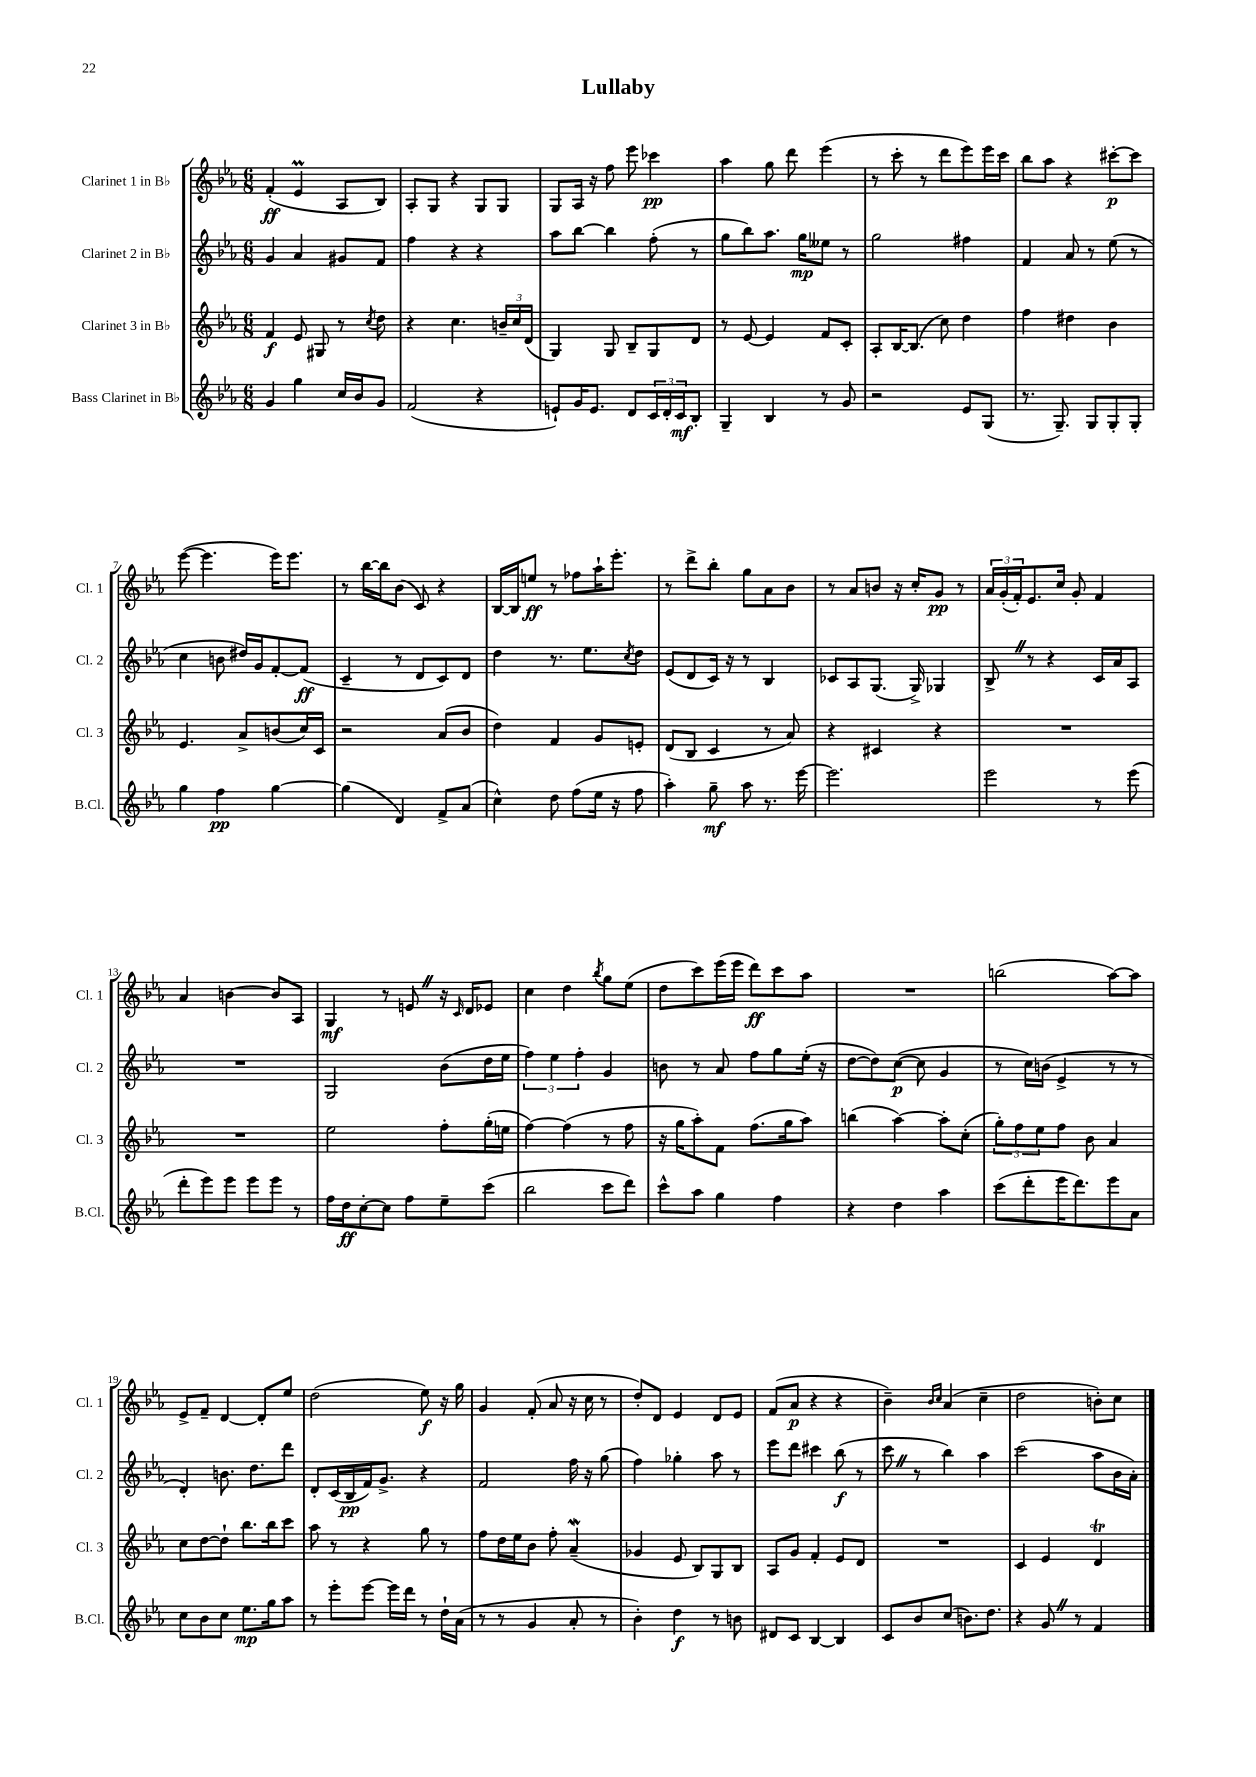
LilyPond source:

\header { title = "Lullaby" }
<<
\new StaffGroup <<
\new Staff = "s0" \with { instrumentName = "Clarinet 1 in Bb" shortInstrumentName = "Cl. 1" } {
    \clef treble \key ees \major \numericTimeSignature \time 6/8
    f'4-.\ff( ees'4\prall aes8 bes8) |
    aes8-. g8 r4 g8 g8 |
    g8 aes16 r16 f''8 ees'''8 ces'''4\pp |
    aes''4 g''8 d'''8 ees'''4( |
    r8 c'''8-. r8 d'''8 ees'''8) ees'''16 c'''16 |
    bes''8 aes''8 r4 cis'''8~-.\p cis'''8 |
    ees'''8~( ees'''4. ees'''16) ees'''8. |
    r8 bes''16~ bes''16 bes'8( c'8) r4 |
    bes16~ bes16 e''8\ff r8 fes''8 aes''16-! ees'''8.-. |
    r8 d'''8-> bes''8-. g''8 aes'8 bes'8 |
    r8 aes'8 b'8 r16 c''16-. g'8\pp r8 |
    \tuplet 3/2 { aes'16 g'16-.( f'16-.) } ees'8. c''16 g'8-. f'4 |
    aes'4 b'4~ b'8 aes8 |
    g4\mf r8 e'8 \once \override BreathingSign.text = \markup { \musicglyph "scripts.caesura.straight" } \breathe r16 \grace { c'16 } d'16 ees'8 |
    c''4 d''4 \acciaccatura { bes''8 } g''8 ees''8( |
    d''8 c'''8) ees'''16( ees'''16 d'''8\ff) c'''8 aes''8 |
    R2. |
    b''2( aes''8~) aes''8 |
    ees'8-> f'8-- d'4~ d'8-. ees''8 |
    d''2( ees''8\f) r16 g''16 |
    g'4 f'8-.( aes'8 r16 c''16 r8 |
    d''8-.) d'8 ees'4 d'8 ees'8 |
    f'8( aes'8\p r4 r4 |
    bes'4--) \grace { bes'16 c''16 } aes'4( c''4-- |
    d''2 b'8-.) c''8 \bar "|." |
}
\new Staff = "s1" \with { instrumentName = "Clarinet 2 in Bb" shortInstrumentName = "Cl. 2" } {
    \clef treble \key ees \major \numericTimeSignature \time 6/8
    g'4 aes'4 gis'8 f'8 |
    f''4 r4 r4 |
    aes''8 bes''8~ bes''4 f''8-.( r8 |
    g''8 bes''8) aes''8. g''16\mp eeses''8 r8 |
    g''2 fis''4 |
    f'4 aes'8 r8 ees''8( r8 |
    c''4 b'8 dis''16) g'16 f'8~-. f'8\ff( |
    c'4-- r8 d'8 c'8) d'8 |
    d''4 r8. ees''8. \acciaccatura { c''8 } d''8 |
    ees'8( d'8 c'16) r16 r8 bes4 |
    ces'8 aes8 g8.( g16->) ges4 |
    bes8-> \once \override BreathingSign.text = \markup { \musicglyph "scripts.caesura.straight" } \breathe r8 r4 c'16 aes'16 aes8 |
    R2. |
    g2 bes'8( d''16 ees''16 |
    \tuplet 3/2 { f''4) ees''4 f''4-. } g'4 |
    b'8 r8 aes'8 f''8 g''8 ees''16-.( r16 |
    d''8~ d''8) c''8~\p( c''8 g'4 |
    r8 c''16) b'16( ees'4-> r8 r8 |
    d'4-.) b'8. d''8. d'''8 |
    d'8-. c'16( bes16\pp f'16) g'8.-> r4 |
    f'2 f''16 r16 g''8( |
    f''4) ges''4-. aes''8 r8 |
    ees'''8 d'''8 cis'''4 bes''8\f( r8 |
    c'''8 \once \override BreathingSign.text = \markup { \musicglyph "scripts.caesura.straight" } \breathe r8 bes''4) aes''4 |
    c'''2( aes''8 bes'16 aes'16-.) \bar "|." |
}
\new Staff = "s2" \with { instrumentName = "Clarinet 3 in Bb" shortInstrumentName = "Cl. 3" } {
    \clef treble \key ees \major \numericTimeSignature \time 6/8
    f'4\f ees'8 gis8 r8 \acciaccatura { c''8 } d''8 |
    r4 c''4. \tuplet 3/2 { b'16-- c''16 d'16( } |
    g4) g8 bes8-- g8 d'8 |
    r8 ees'8~ ees'4 f'8 c'8-. |
    aes8-. bes16~ bes8.( c''8) d''4 |
    f''4 dis''4 bes'4 |
    ees'4. aes'8-> b'8( c''16) c'16 |
    r2 aes'8( bes'8 |
    d''4) f'4 g'8 e'8-. |
    d'8( bes8 c'4 r8 aes'8) |
    r4 cis'4 r4 |
    R2. |
    R2. |
    ees''2 f''8-. g''16-.( e''16 |
    f''4~) f''4( r8 f''8 |
    r16 g''16 aes''8-.) f'8 f''8.( g''16 aes''8) |
    b''4( aes''4~) aes''8-. c''8-.( |
    \tuplet 3/2 { g''8-.) f''8 ees''8 } f''8 bes'8 aes'4 |
    c''8 d''8~ d''8-! bes''8. bes''16 c'''8 |
    aes''8 r8 r4 g''8 r8 |
    f''8 d''16 ees''16 bes'8 f''8-. aes'4--\mordent( |
    ges'4 ees'8 bes8) g8 bes8 |
    aes8 g'8 f'4-. ees'8 d'8 |
    R2. |
    c'4 ees'4 d'4\trill \bar "|." |
}
\new Staff = "s3" \with { instrumentName = "Bass Clarinet in Bb" shortInstrumentName = "B.Cl." } {
    \clef treble \key ees \major \numericTimeSignature \time 6/8
    g'4 g''4 c''16 bes'16 g'8 |
    f'2( r4 |
    e'8-!) g'16 e'8. d'8 \tuplet 3/2 { c'16 d'16-. c'16\mf } bes8-. |
    g4-- bes4 r8 g'8 |
    r2 ees'8 g8( |
    r8. g8.--) g8 g8-. g8-. |
    g''4 f''4\pp g''4~ |
    g''4( d'4) f'8-> aes'8( |
    c''4-^) d''8 f''8( ees''16 r16 f''8 |
    aes''4-.) g''8--\mf aes''8 r8. ees'''16~ |
    ees'''2. |
    ees'''2 r8 ees'''8( |
    d'''8-. ees'''8) ees'''8 ees'''8 ees'''8 r8 |
    f''16 d''16\ff c''8~-. c''8 f''8 ees''8-- c'''8( |
    bes''2 c'''8 d'''8) |
    c'''8-^ aes''8 g''4 f''4 |
    r4 d''4 aes''4 |
    c'''8( d'''8-. ees'''16 d'''8.) ees'''8 aes'8 |
    c''8 bes'8 c''8 ees''8.\mp g''16 aes''8 |
    r8 ees'''8-. ees'''8~ ees'''16 d'''16 r8 d''16-! aes'16( |
    r8 r8 g'4 aes'8-. r8 |
    bes'4-.) d''4\f r8 b'8 |
    dis'8 c'8 bes4~ bes4 |
    c'8 bes'8 c''8( b'8.) d''8. |
    r4 g'8 \once \override BreathingSign.text = \markup { \musicglyph "scripts.caesura.straight" } \breathe r8 f'4 \bar "|." |
}
>>
>>
